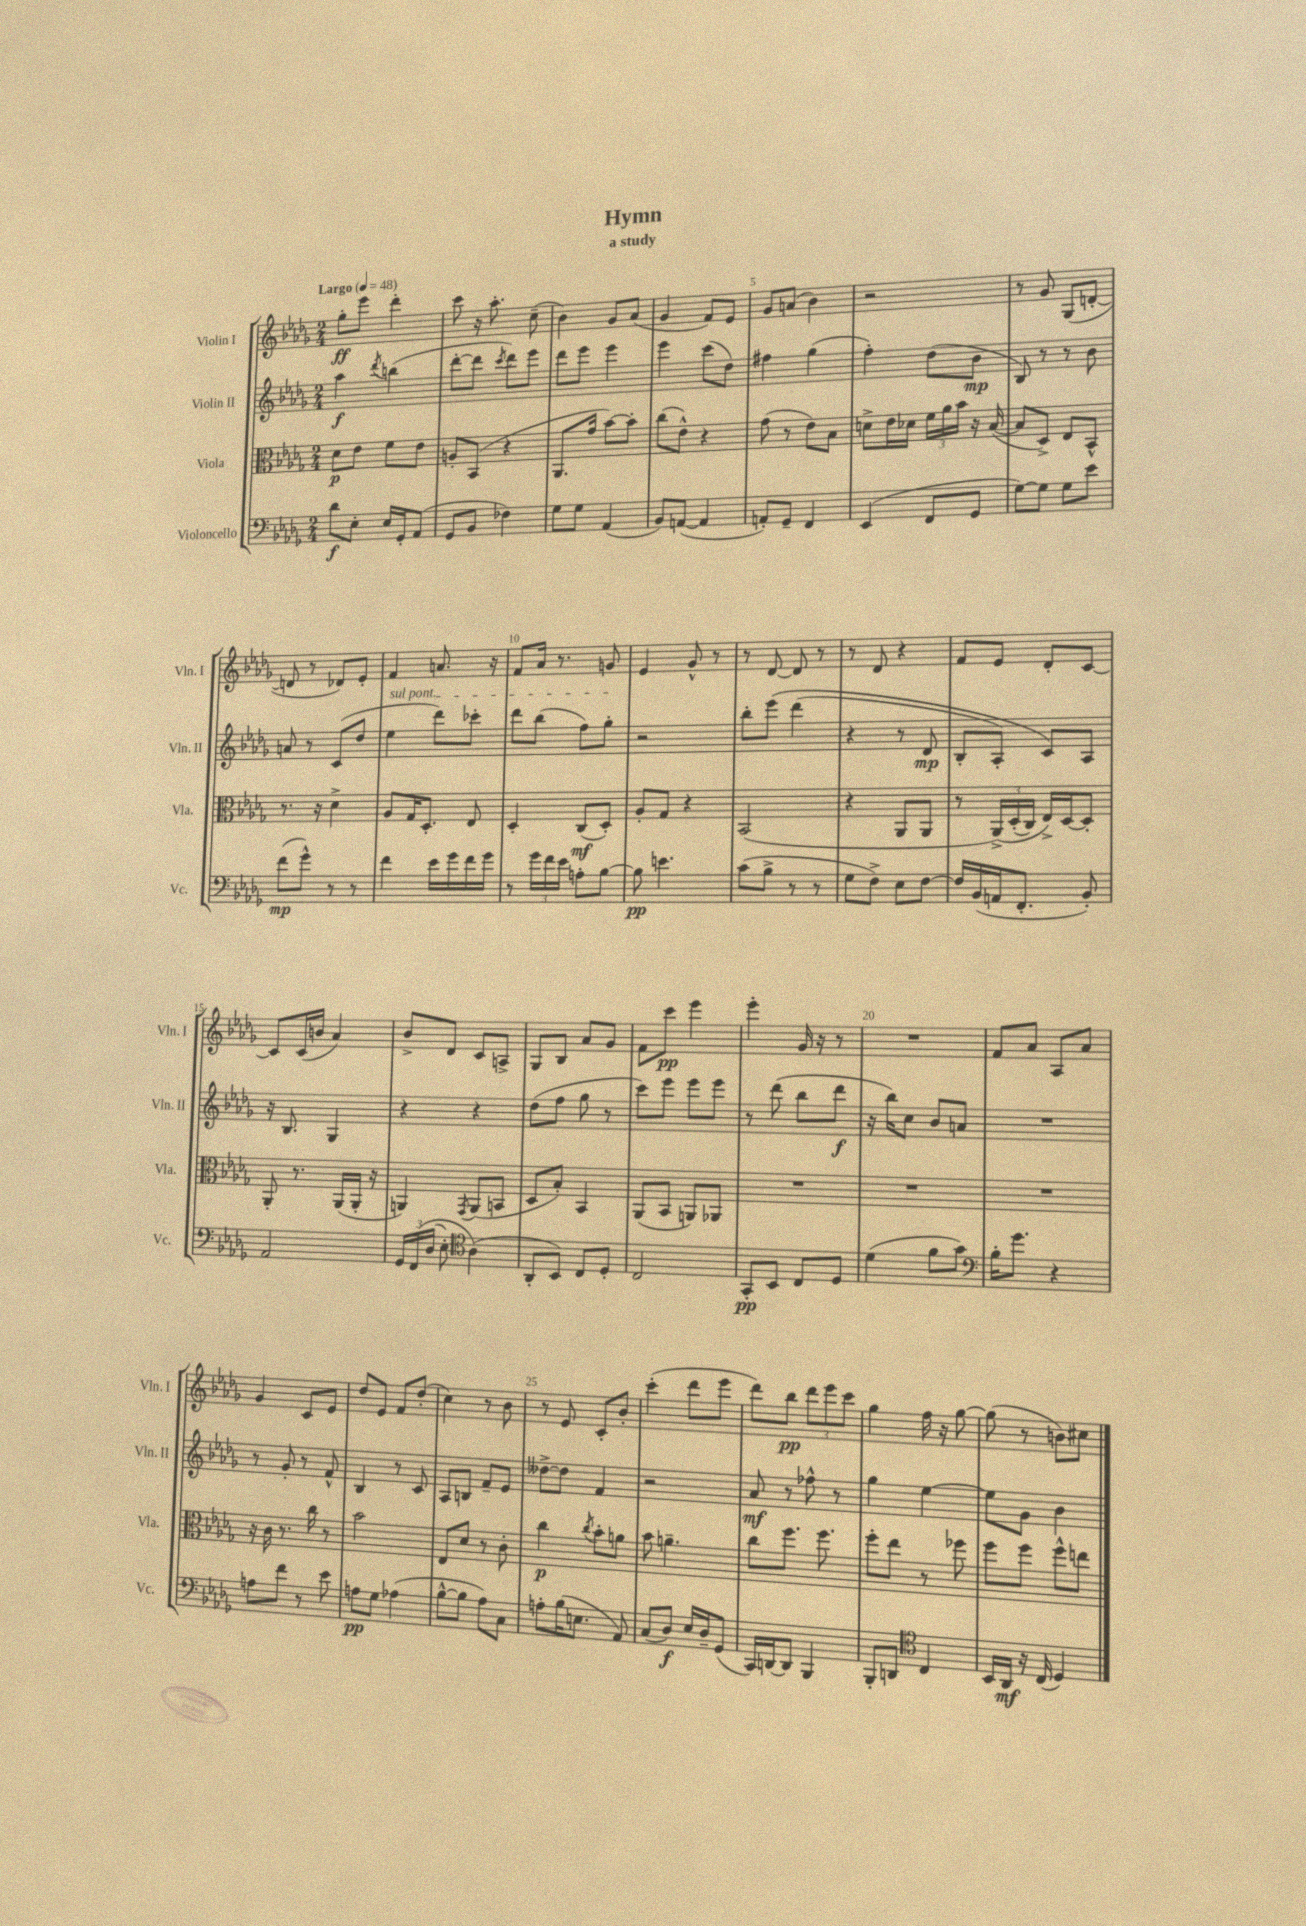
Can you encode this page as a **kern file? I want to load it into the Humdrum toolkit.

**kern	**kern	**kern	**kern
*staff4	*staff3	*staff2	*staff1
*clefF4	*clefC3	*clefG2	*clefG2
*k[b-e-a-d-g-]	*k[b-e-a-d-g-]	*k[b-e-a-d-g-]	*k[b-e-a-d-g-]
*M2/4	*M2/4	*M2/4	*M2/4
*MM48	*MM48	*MM48	*MM48
8d-	8d-	4aa-	8gg-'
8E-'	8e-	.	8eee-
.	.	8qddd-	.
16E-	8f	(4bb	4ddd-'
16GG-'	.	.	.
(8AA-	8e-	.	.
=	=	=	=
8GG-	8A'	[8ddd-'	8ccc
8BB-	(8BB-	8ddd-]	16r
.	.	.	8.aa-'
.	.	8qccc	.
4F-)	4r	8ddd-)	.
.	.	8eee-	(8cc~
=	=	=	=
8G-	8.AA-	8ddd-	4b-)
8G-	.	8eee-	.
.	16g-	.	.
(4AA-	[8b-)	4eee-	8g-
.	8b-']	.	(8a-
=	=	=	=
8BB-)	(8cc	4eee-	4g-
([8AA	8e-^^)	.	.
4AA]	4r	(8ccc	8f)
.	.	8dd-)	8e-
=	=	=	=
8AA')	(8g-	4ff#	8g-
8GG-~	8r	.	(8a
4FF	8e-)	(4gg-	4b-)
.	8B-	.	.
=	=	=	=
(4EE-	8d^	4ff')	2r
.	16e-	.	.
.	16d-	.	.
8FF	24f	(8dd-	.
.	24a-	.	.
.	24b-	.	.
8GG-	16r	8b-	.
.	([16B-	.	.
=	=	=	=
[8G-)	8B-]	8B-)	8r
8G-]	8D-^)	8r	8g-
8G-	8E-	8r	(8G-
8e-	8BB-^^	8b-	[8d'
=	=	=	=
(8f	8.r	8a	8d]
8g-^^)	.	8r	8r
.	16r	.	.
8r	4d-^	(8c	8d-)
8r	.	8dd-	8e-'
=	=	=	=
4f	8A-	4ee-	4f
.	16G-	.	.
.	8.D-'	.	.
16e-	.	8ddd-)	8.a
16g-	.	.	.
16f	8E-	8ccc-'	.
16g-	.	.	16r
=	=	=	=
8r	4D-'	8ddd-	8f
24g-	.	(8bb-	16a-
24f	.	.	.
.	.	.	8.r
24e-	.	.	.
8A'	(8C	8ff)	.
[8B-	8D-')	8gg-'	8g
=	=	=	=
8B-]	8A-'	2r	4e-
4.e	8G-	.	.
.	4r	.	8g-^^
.	.	.	8r
=	=	=	=
(8c	(2BB-	8bb-'	8r
8B-^	.	&(8eee-	[8d-
8r	.	(4ddd-	8d-]
8r	.	.	8r
=	=	=	=
8G-	4r	4r	8r
8F^)	.	.	8d-
8E-	8AA-	8r	4r
[8F	8AA-	8d-	.
=	=	=	=
16F]	8r	8B-'	8f
(16BB-	.	.	.
16AA	&(24AA-^)	8A-')	8e-
.	(24D-'	.	.
8.FF'	.	.	.
.	24C)	.	.
.	16E-^&)	8c&)	8d-'
.	[16D-	.	.
8BB-')	8D-']	8A-	[8c
=	=	=	=
2AA-	8AA-'	16r	8c]
.	.	8.B-	.
.	8.r	.	(16c
.	.	.	16b
.	.	4G-	4a-)
.	(16AA-	.	.
.	16AA-'	.	.
.	16r	.	.
=	=	=	=
24GG-	4AA)	4r	8b-^
&(24FF	.	.	.
(24D-	.	.	.
8E-')	.	.	8d-
*clefC4	*	*	*
.	8qGG-	.	.
(4A-&)	(8AA	4r	8c
.	8BB	.	8A^
=	=	=	=
8AA-'	8D-	(8dd-	8G-
8BB-)	8B-')	8ff	8B-
8C	4BB-	8gg-	8a-
8D-'	.	8r	8g-
=	=	=	=
2C	(8AA-	8ccc)	8f
.	8BB-	8eee-	8ccc
.	8AA)	8eee-	4eee-
.	8AA-	8eee-	.
=	=	=	=
8GG-'	2r	8r	4eee-'
8BB-	.	(8ddd-	.
8C	.	8bb-	16g-
.	.	.	16r
8D-	.	8ddd-	8r
=	=	=	=
(4d-	2r	16r	2r
.	.	16bb-)	.
.	.	8cc	.
8f	.	8b-	.
8g-)	.	8a	.
=	=	=	=
*clefF4	*	*	*
16B-'	2r	2r	8f
8.g-	.	.	.
.	.	.	8a-
4r	.	.	8A-
.	.	.	8a-
=	=	=	=
8A	16r	8r	4g-
.	16c	.	.
8f	8.r	8g-'	.
8r	.	8r	8c
.	16cc	.	.
8e-	8r	8f^^	8e-
=	=	=	=
8A	2b-	4B-	8dd-
8G-	.	.	8e-
(4A-	.	8r	8f
.	.	8c	(8dd-'
=	=	=	=
[8B-^^	8E-	8A-	4cc)
8B-]	8d-	8B	.
8A-)	8r	8f~	8r
8C	8c'	8e-	8b-
=	=	=	=
8A'	4cc	[8dd--^	8r
(16B-	.	8dd--]	8e-
8.E	.	.	.
.	8qcc	.	.
.	8b-'	4f	8c'
8AA-)	8a	.	8b-'
=	=	=	=
(8C	8b-	2r	(4ccc'
8D-)	4.a~	.	.
16E-	.	.	8ddd-
16D-~	.	.	.
(8GG-	.	.	8eee-
=	=	=	=
16CC)	8cc	8a-	8ddd-)
[16DD	.	.	.
8DD]	8.ff	8r	8bb-
4BBB-	.	8ff-^^	12ddd-
.	8.ff	.	.
.	.	.	12eee-
.	.	8r	.
.	.	.	12ccc
=	=	=	=
8BBB-'	8ff'	4gg-	4gg-
8DD	8ee-	.	.
*clefC4	*	*	*
4C	8r	[4ee-	16ff
.	.	.	16r
.	8ff-	.	[8gg-
=	=	=	=
16BB-	8ff	8ee-]	(8gg-]
16AA-	.	.	.
16r	8ff	8g-	8r
(16C	.	.	.
4D-)	8ff^^	4b-	8b)
.	8ee	.	8cc#
==	==	==	==
*-	*-	*-	*-
